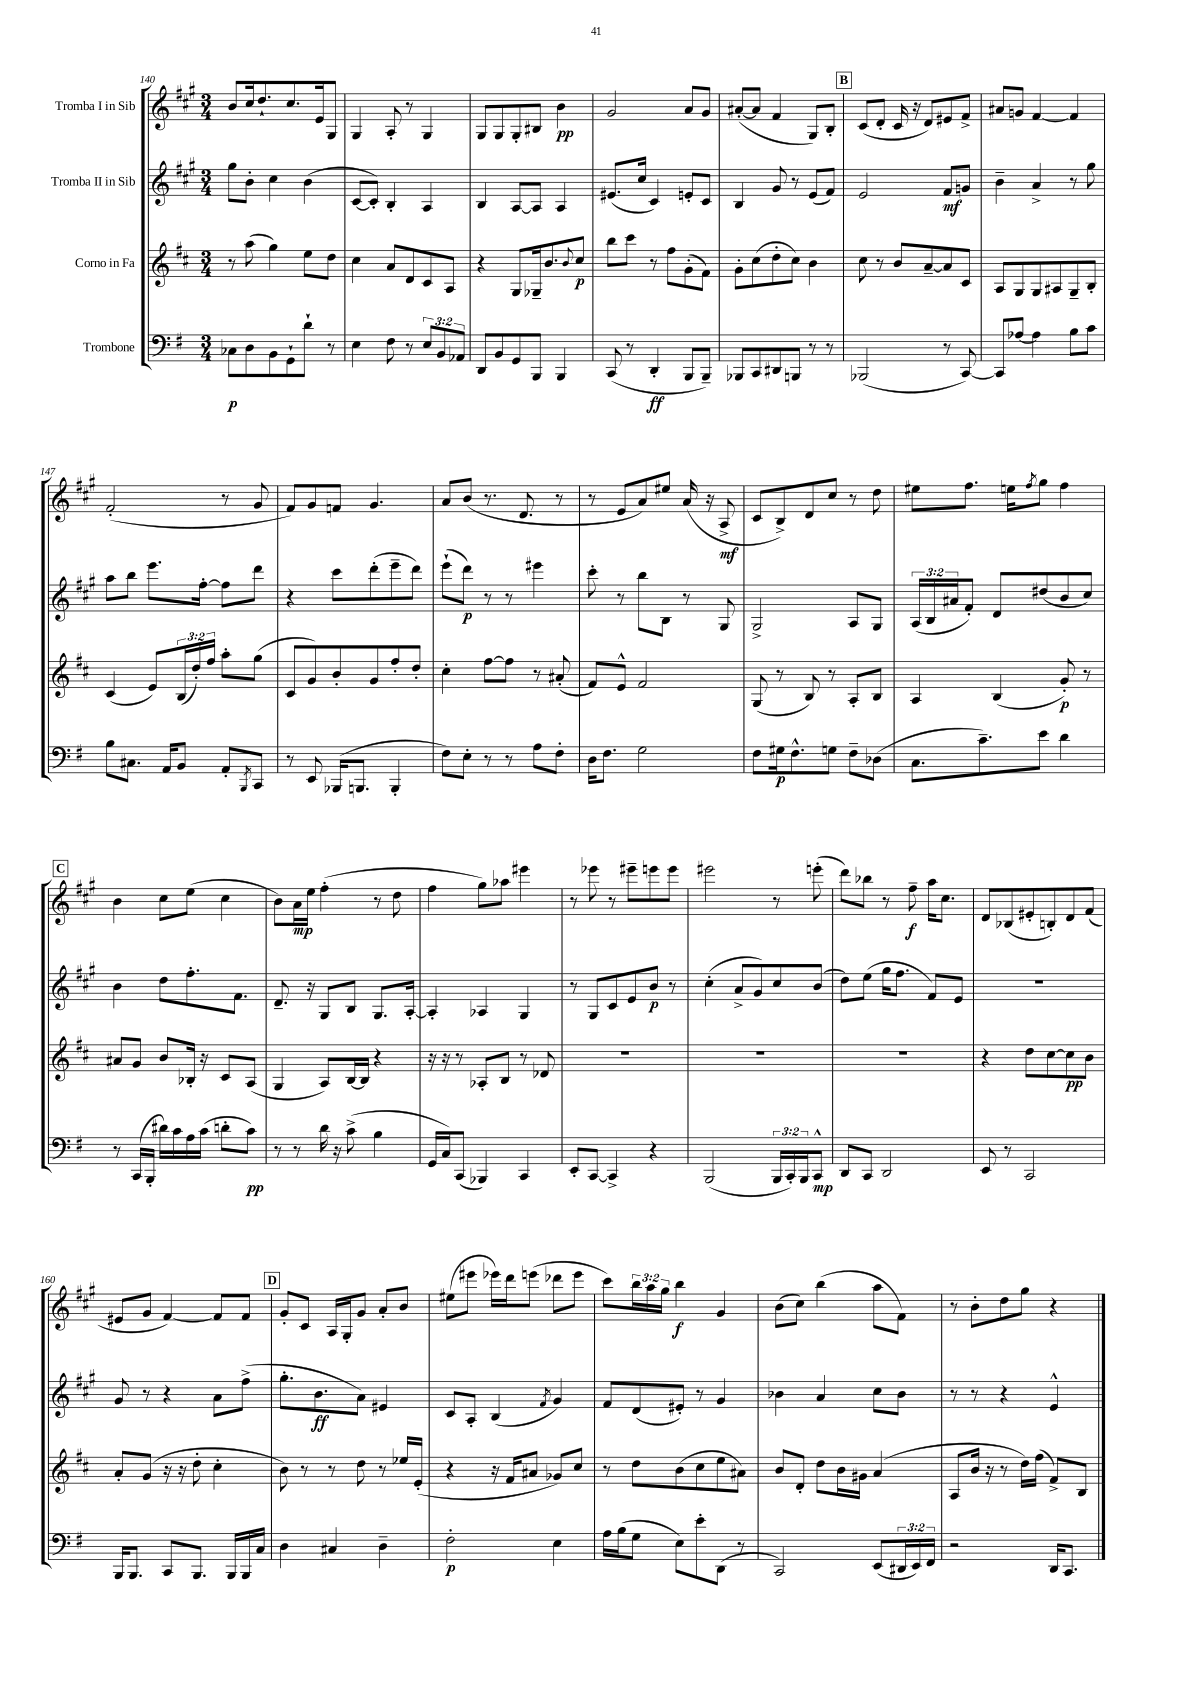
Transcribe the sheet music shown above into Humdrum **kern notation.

**kern	**kern	**kern	**kern
*staff4	*staff3	*staff2	*staff1
*clefF4	*clefG2	*clefG2	*clefG2
*k[f#]	*k[f#c#]	*k[f#c#g#]	*k[f#c#g#]
*M3/4	*M3/4	*M3/4	*M3/4
8C-	8r	8gg#	8b
8D	(8aa	8b'	16cc#
.	.	.	8.dd`
8BB	4gg)	4cc#	.
8GG`	.	.	8.cc#
8d`	8ee	(4b	.
.	.	.	16e
8r	8dd	.	8G#
=	=	=	=
4E	4cc#	[8c#	4G#
.	.	8c#'])	.
8F#	8a	4B'	8A'
8r	8d	.	8r
12E	8c#	4A	4G#
12BB	.	.	.
.	8A	.	.
12AA-	.	.	.
=	=	=	=
8DD	4r	4B	8G#
8BB	.	.	8G#
8GG	8G	[8A	8G#'
8BBB	16G-~	8A]	8B#
.	8.b	.	.
4BBB	.	4A	4b
.	8qqb	.	.
.	8cc#	.	.
=	=	=	=
(8CC	8bb	(8.e#	2g#
8r	8ccc#	.	.
.	.	16cc#	.
4DD'	8r	4c#)	.
.	8ff#	.	.
8BBB	(8g'	8e'	8a
8BBB~)	8f#)	8c#	8g#
=	=	=	=
8BBB-	8g'	4B	([8a#'
8CC	(8cc#	.	8a#]
8DD#	8dd'	8g#	4f#
8BBB	8cc#)	8r	.
8r	4b	(8e	8G#)
8r	.	8f#)	8B'
=	=	=	=
(2BBB-	8cc#	2e	(8c#
.	8r	.	8d'
.	8b	.	16c#
.	.	.	16r
.	[8a~	.	8d)
8r	8a]	8f#	8e#
[8CC)	8c#	8g	8f#^
=	=	=	=
8CC]	8A	4b~	8a#
[8A-	8G	.	8g
4A-]	8G	4a^	[4f#
.	8A#	.	.
8B	8G~	8r	4f#]
8c	8B'	8gg#	.
=	=	=	=
8B	(4c#	8aa	(2f#'
8.C#	.	8bb	.
.	8e)	8.eee	.
16AA	.	.	.
8BB	(24B	.	.
.	24dd')	.	.
.	.	[16ff#'	.
.	24ff#	.	.
8AA'	8aa'	8ff#]	8r
8qBBB	.	.	.
8CC	(8gg	8ddd	8g#
=	=	=	=
8r	8c#	4r	8f#)
8EE	8g)	.	8g#
(16BBB-	8b'	8ccc#	8f
8.BBB	.	.	.
.	8g	(8ddd'	4.g#
4BBB'	8ff#'	8eee~	.
.	8dd'	8ddd)	.
=	=	=	=
8F#)	4cc#'	(8eee`	8a
8E'	.	8ddd)	(8b
8r	[8ff#	8r	8.r
8r	8ff#]	8r	.
.	.	.	8.d
8A	8r	4eee#	.
8F#'	(8a#'	.	8r
=	=	=	=
16D	8f#)	8ccc#'	8r
8.F#	.	.	.
.	8e^^	8r	8e
2G	2f#	8bb	8a)
.	.	8B	8ee#
.	.	8r	(16a
.	.	.	16r
.	.	8G#	8A^
=	=	=	=
8F#	(8G	2G#^	8c#
16G#	8r	.	8B^)
8.F#^^	.	.	.
.	8B)	.	8d
8G	8r	.	8cc#
8F#~	8A'	8A	8r
(8D-	8B	8G#	8dd
=	=	=	=
8.C	4A	(24A	8ee#
.	.	24B	.
.	.	24a#	.
.	.	8f#')	8.ff#
8.c~)	.	.	.
.	(4B	8d	.
.	.	.	16ee
.	.	.	8qff#
8e	.	(8dd#	8gg#
4d	8g')	8b	4ff#
.	8r	8cc#)	.
=	=	=	=
8r	8a#	4b	4b
(16CC	8g	.	.
16BBB'	.	.	.
16d#)	8b	8dd	8cc#
16c	.	.	.
16A	16B-'	8.ff#'	(8ee
(16c	16r	.	.
8d'	8c#	.	4cc#
.	.	8.f#	.
8c)	(8A	.	.
=	=	=	=
8r	4G	8.d~	8b)
8r	.	.	16a
.	.	16r	16ee
16d	8A)	8G#	(4ff#'
16r	.	.	.
(8c^	[16B	8B	.
.	16B]	.	.
4B	4r	8.G#	8r
.	.	.	8dd
.	.	[16A'	.
=	=	=	=
16GG	16r	4A']	4ff#
16C)	16r	.	.
(8CC	8r	.	.
4BBB-)	8A-'	4A-	8gg#)
.	8B	.	8aa-
4CC	8r	4G#	4eee#
.	8d-	.	.
=	=	=	=
8EE'	2.r	8r	8r
[8CC	.	8G#	8eee-
4CC^]	.	8c#	8r
.	.	8e	8eee#~
4r	.	8b	8eee
.	.	8r	8eee
=	=	=	=
(2BBB	2.r	(4cc#'	2eee#
.	.	8a^	.
.	.	8g#)	.
24BBB	.	8cc#	8r
24CC')	.	.	.
24BBB	.	.	.
8CC^^	.	(8b	(8eee'
=	=	=	=
8DD	2.r	8dd)	8ddd)
8CC	.	(8ee	8bb-
2DD	.	16gg#	8r
.	.	8.ff#	.
.	.	.	8ff#~
.	.	8f#)	16aa
.	.	.	8.cc#
.	.	8e	.
=	=	=	=
8EE	4r	2.r	8d
8r	.	.	(8B-
2CC	8dd	.	8e#'
.	[8cc#	.	8B')
.	8cc#]	.	8d
.	8b	.	(8f#
=	=	=	=
16BBB	8a'	8g#	8e#
8.BBB	.	.	.
.	(8g	8r	8g#
8CC	16r	4r	[4f#)
.	16r	.	.
8.BBB	8dd'	.	.
.	4cc#'	8a	8f#]
16BBB	.	.	.
16BBB	.	(8ff#^	8f#
16C	.	.	.
=	=	=	=
4D	8b)	8.gg#'	8g#'
.	8r	.	8c#
.	.	8.b	.
4C#	8r	.	16A
.	.	.	16G#'
.	8dd	8a)	8g#
4D~	8r	4e#	8a'
.	16ee-	.	8b
.	(16e'	.	.
=	=	=	=
2F#'	4r	8c#	(8ee#
.	.	8A'	8eee#
.	16r	(4B	16eee-)
.	16f#	.	16ddd
.	8a#	.	(8eee
.	.	8qf#	.
4E	8g-)	4g#)	8ddd-
.	8cc#	.	8eee
=	=	=	=
16A	8r	8f#	8ccc#)
(16B	.	.	.
8G	8dd	(8d	24bb
.	.	.	24aa
.	.	.	24gg#
8E)	(8b	8e#')	4bb
8e'	8cc#	8r	.
(8DD	8ee	4g#	4g#
8r	8a#)	.	.
=	=	=	=
2CC)	8b	4b-	(8b
.	8d'	.	8cc#)
.	8dd	4a	(4bb
.	16b	.	.
.	16g#	.	.
(8EE	(4a	8cc#	8aa
24DD#	.	8b-	8f#)
24EE)	.	.	.
24FF#	.	.	.
=	=	=	=
2r	8A	8r	8r
.	16b	8r	8b'
.	16r	.	.
.	8r	4r	8dd
.	16dd)	.	8gg#
.	(16ff#	.	.
16DD	8f#^)	4e^^	4r
8.CC	.	.	.
.	8B	.	.
==	==	==	==
*-	*-	*-	*-
